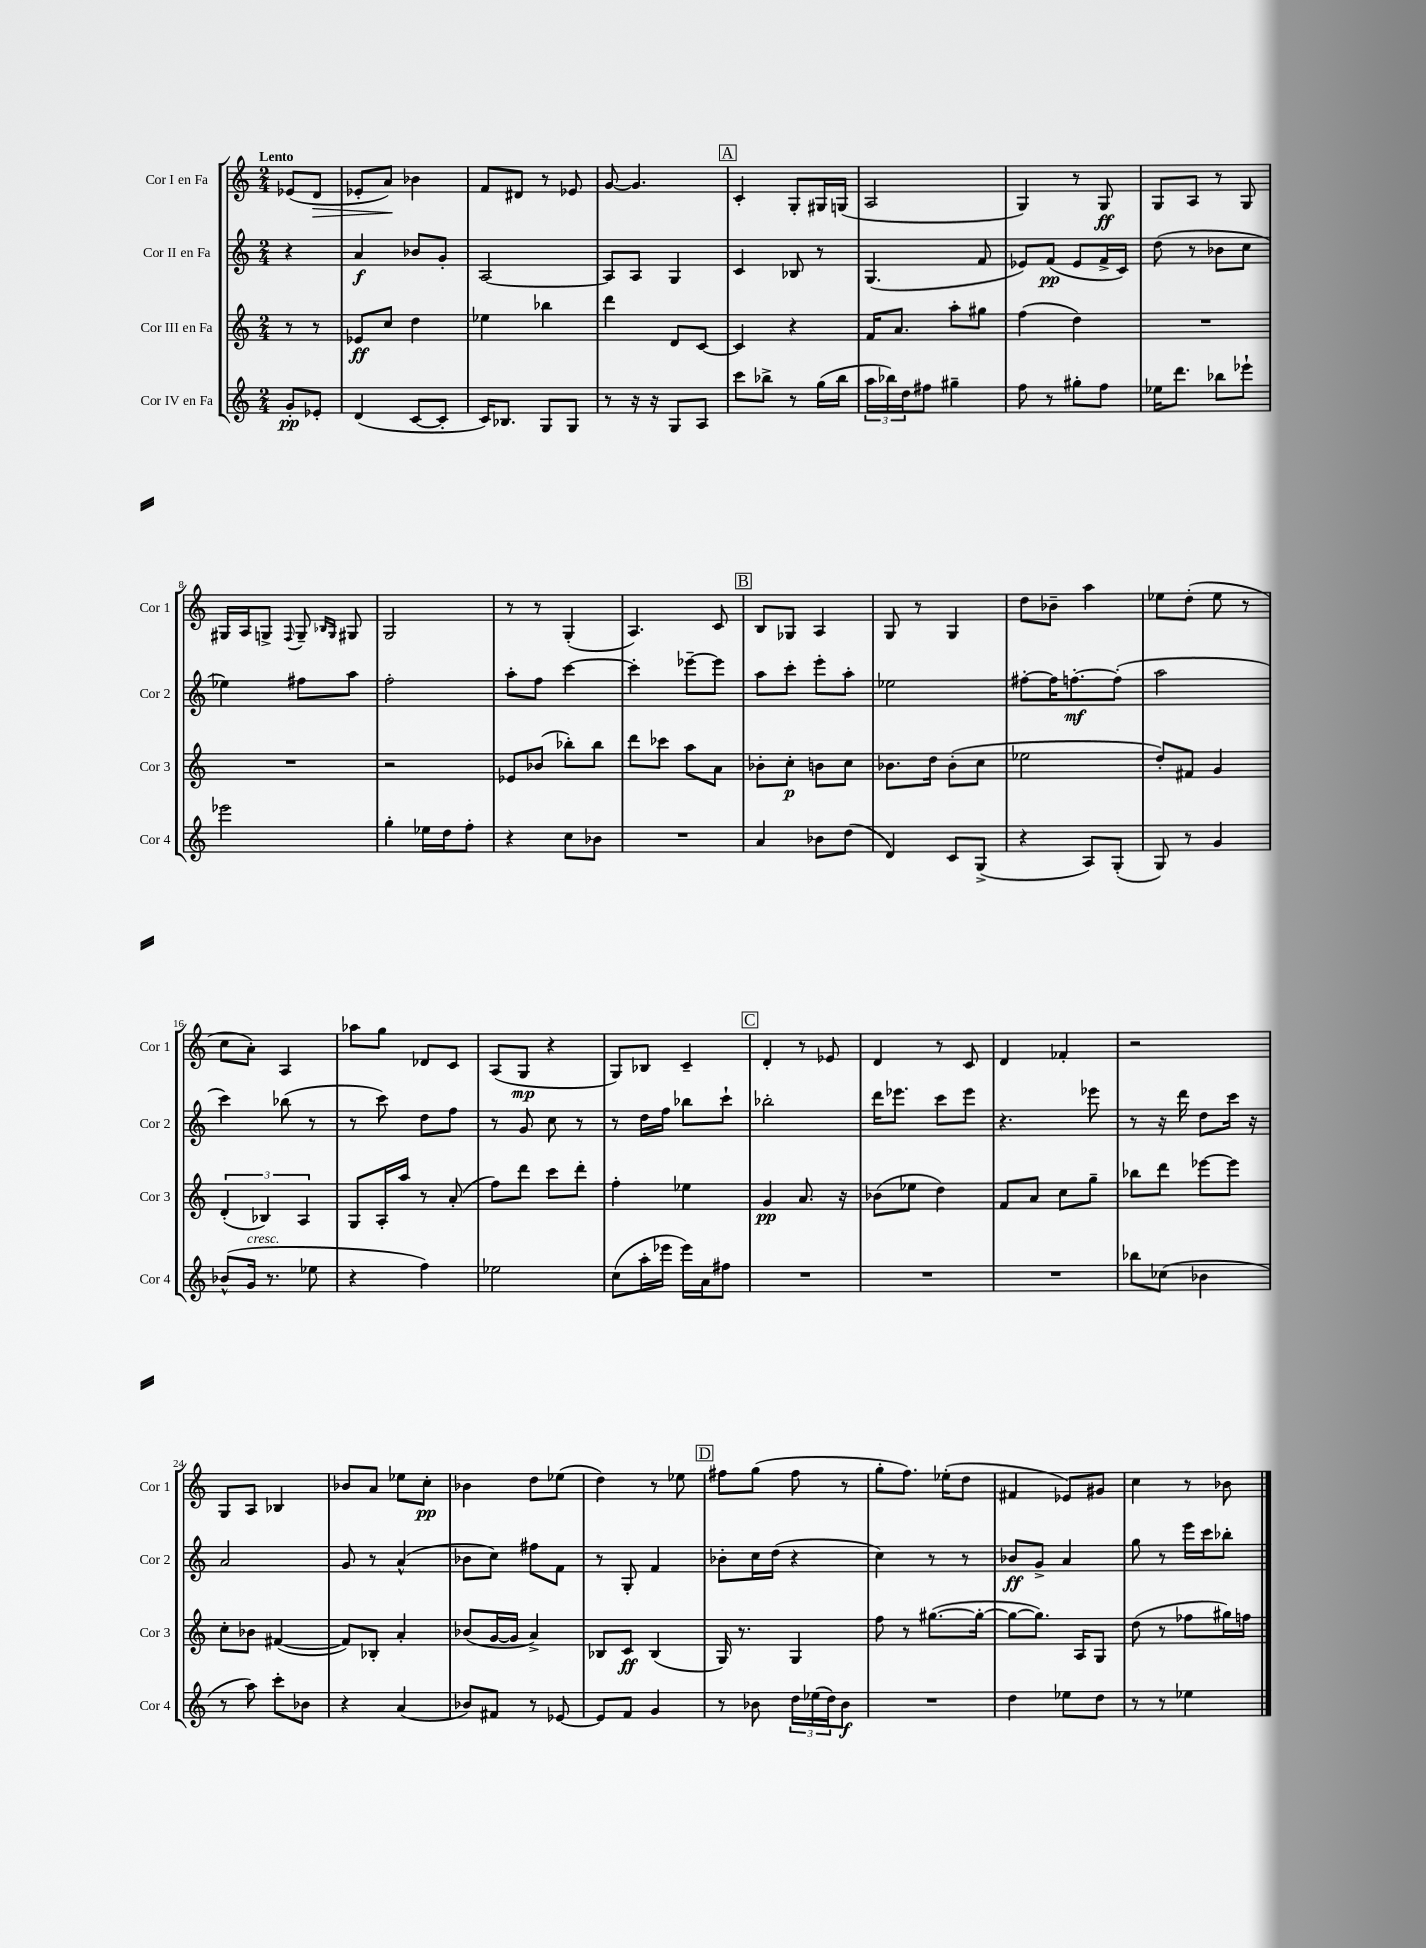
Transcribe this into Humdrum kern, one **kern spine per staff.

**kern	**dynam	**kern	**dynam	**kern	**dynam	**kern	**dynam
*part4	*part4	*part3	*part3	*part2	*part2	*part1	*part1
*staff4	*staff4	*staff3	*staff3	*staff2	*staff2	*staff1	*staff1
*I"Cor IV en Fa	*	*I"Cor III en Fa	*	*I"Cor II en Fa	*	*I"Cor I en Fa	*
*I'Cor 4	*	*I'Cor 3	*	*I'Cor 2	*	*I'Cor 1	*
*clefG2	*	*clefG2	*	*clefG2	*	*clefG2	*
*k[]	*	*k[]	*	*k[]	*	*k[]	*
*M2/4	*	*M2/4	*	*M2/4	*	*M2/4	*
=	=	=	=	=	=	=	=
!	!	!	!	!	!	!LO:TX:a:B:t=Lento	!
8g'/L	pp	8r	.	4r	.	(8e-X/L	.
!	!	!	!	!	!	!	!LO:HP:b
8e-X'/J	.	8r	.	.	.	8d/J	>
=1	=1	=1	=1	=1	=1	=1	=1
(4d/	.	8e-X/L	ff	4a/	f	8e-X'/L	.
.	.	8cc/J	.	.	.	8a/J)	.
[8c/L	.	4dd\	.	8b-X/L	.	4b-X\	]
8c'/J]	.	.	.	8g'/J	.	.	.
=2	=2	=2	=2	=2	=2	=2	=2
16c/KL)	.	4ee-X\	.	[2A/	.	8f/L	.
8.B-X/J	.	.	.	.	.	.	.
.	.	.	.	.	.	8d#X/J	.
8G/L	.	4bb-X\	.	.	.	8r	.
8G/J	.	.	.	.	.	8e-X/	.
=3	=3	=3	=3	=3	=3	=3	=3
8r	.	4ddd\	.	8A/L]	.	[8g/	.
16r	.	.	.	8A/J	.	4.g/]	.
16r	.	.	.	.	.	.	.
8G/L	.	8d/L	.	4G/	.	.	.
8A/J	.	[8c/J	.	.	.	.	.
!!LO:REH:place=s1:t=A
=4	=4	=4	=4	=4	=4	=4	=4
8ccc\L	.	4c/]	.	4c/	.	4c'/	.
8bb-X^\J	.	.	.	.	.	.	.
8r	.	4r	.	8B-X/	.	8G'/L	.
(16gg\LL	.	.	.	8r	.	16G#X/L	.
16bb-\JJ	.	.	.	.	.	(16Gn/JJ	.
=5	=5	=5	=5	=5	=5	=5	=5
24aa\LL	.	16f/KL	.	(4.G/	.	2A/	.
24bb-X\)	.	.	.	.	.	.	.
.	.	8.a/J	.	.	.	.	.
24dd\J	.	.	.	.	.	.	.
8ff#X\J	.	.	.	.	.	.	.
4gg#X~\	.	8aa'\L	.	.	.	.	.
.	.	8gg#X\J	.	8f/	.	.	.
=6	=6	=6	=6	=6	=6	=6	=6
8ff\	.	(4ff\	.	8e-X/L)	.	4G/)	.
8r	.	.	.	(8f/J	pp	.	.
8gg#X'\L	.	4dd\)	.	8e-/L	.	8r	.
8ff\J	.	.	.	16f^/L	.	8G/	ff
.	.	.	.	16c/JJ)	.	.	.
=7	=7	=7	=7	=7	=7	=7	=7
16ee-X\KL	.	2r	.	(8dd\	.	8G/L	.
8.ddd\J	.	.	.	.	.	.	.
.	.	.	.	8r	.	8A/J	.
8bb-X\L	.	.	.	8b-X\L	.	8r	.
8eee-X`\J	.	.	.	8cc\J	.	8G/	.
!!LO:LB:g=z
=8	=8	=8	=8	=8	=8	=8	=8
2eee-X\	.	2r	.	4ee-X\)	.	16G#X/LL	.
.	.	.	.	.	.	16A/J	.
.	.	.	.	.	.	8Gn^/J	.
.	.	.	.	.	.	8qqF/	.
.	.	.	.	8ff#X\L	.	8G~/	.
.	.	.	.	.	.	16qqB-X/LL	.
.	.	.	.	.	.	16qqG/JJ	.
.	.	.	.	8aa\J	.	8G#X/	.
=9	=9	=9	=9	=9	=9	=9	=9
4gg'\	.	2r	.	2ff'\	.	2G/	.
16ee-X\LL	.	.	.	.	.	.	.
16dd\J	.	.	.	.	.	.	.
8ff'\J	.	.	.	.	.	.	.
=10	=10	=10	=10	=10	=10	=10	=10
4r	.	8e-X/L	.	8aa'\L	.	8r	.
.	.	(8b-X/J	.	8ff\J	.	8r	.
8cc\L	.	8bb-X'\L)	.	[4ccc\	.	(4G'/	.
8b-X\J	.	8bb-\J	.	.	.	.	.
=11	=11	=11	=11	=11	=11	=11	=11
2r	.	8ddd\L	.	4ccc'\]	.	4.A/)	.
.	.	8ccc-X\J	.	.	.	.	.
.	.	8aa\L	.	[8eee-X~\L	.	.	.
.	.	8a\J	.	8eee-\J]	.	8c/	.
!!LO:REH:place=s1:t=B
=12	=12	=12	=12	=12	=12	=12	=12
4a/	.	8b-X'\L	.	8aa\L	.	8B/L	.
.	.	8cc'\J	p	8ccc'\J	.	8G-X/J	.
8b-X\L	.	8bn\L	.	8eee'\L	.	4A/	.
(8dd\J	.	8cc\J	.	8aa'\J	.	.	.
=13	=13	=13	=13	=13	=13	=13	=13
4d/)	.	8.b-X\L	.	2ee-X\	.	8G/	.
.	.	.	.	.	.	8r	.
.	.	16dd\Jk	.	.	.	.	.
8c/L	.	(8b-'\L	.	.	.	4G/	.
(8G^/J	.	8cc\J	.	.	.	.	.
=14	=14	=14	=14	=14	=14	=14	=14
4r	.	2ee-X\	.	[8ff#X'\L	.	8dd\L	.
.	.	.	.	16ff#\K]	.	8b-X~\J	.
.	.	.	.	[8.ffn'\	mf	.	.
8A/L)	.	.	.	.	.	4aa\	.
(8G'/J	.	.	.	(8ff'\J]	.	.	.
=15	=15	=15	=15	=15	=15	=15	=15
8G/)	.	8dd'/L)	.	2aa\	.	8ee-X\L	.
8r	.	8f#X/J	.	.	.	(8dd'\J	.
4g/	.	4g/	.	.	.	8ee-\	.
.	.	.	.	.	.	8r	.
!!LO:LB:g=z
=16	=16	=16	=16	=16	=16	=16	=16
(8b-X^^/L	.	(6d'/	.	4ccc\)	.	8cc\L	.
!LO:TX:a:i:t=cresc.	!	!	!	!	!	!	!
16g/Jk	.	.	.	.	.	8a'\J)	.
.	.	6B-X/)	.	.	.	.	.
8.r	.	.	.	.	.	.	.
.	.	.	.	(8bb-X\	.	4A/	.
.	.	6A/	.	.	.	.	.
8ee-X\	.	.	.	8r	.	.	.
=17	=17	=17	=17	=17	=17	=17	=17
4r	.	8G/L	.	8r	.	8aa-X\L	.
.	.	16A'/L	.	8ccc\)	.	8gg\J	.
.	.	16aa/JJ	.	.	.	.	.
4ff\)	.	8r	.	8dd\L	.	8d-X/L	.
.	.	(8a'/	.	8ff\J	.	8c/J	.
=18	=18	=18	=18	=18	=18	=18	=18
2ee-X\	.	8ff\L)	.	8r	.	(8A/L	.
.	.	8ddd\J	.	8g/	.	8G/J	mp
.	.	8ccc\L	.	8cc\	.	4r	.
.	.	8ddd'\J	.	8r	.	.	.
=19	=19	=19	=19	=19	=19	=19	=19
(8cc\L	.	4ff'\	.	8r	.	8G/L)	.
16aa'\L	.	.	.	16dd\LL	.	8B-X/J	.
16eee-X\JJ	.	.	.	16ff\JJ	.	.	.
16eee-\LL)	.	4ee-X\	.	8bb-X\L	.	4c~/	.
16a\J	.	.	.	.	.	.	.
8ff#X\J	.	.	.	8ccc`\J	.	.	.
!!LO:REH:place=s1:t=C
=20	=20	=20	=20	=20	=20	=20	=20
2r	.	4g/	pp	2bb-X'\	.	4d'/	.
.	.	8.a/	.	.	.	8r	.
.	.	.	.	.	.	8e-X/	.
.	.	16r	.	.	.	.	.
=21	=21	=21	=21	=21	=21	=21	=21
2r	.	(8b-X\L	.	16ddd\KL	.	4d/	.
.	.	.	.	8.eee-X\J	.	.	.
.	.	8ee-X\J	.	.	.	.	.
.	.	4dd\)	.	8ccc\L	.	8r	.
.	.	.	.	8eee-\J	.	8c/	.
=22	=22	=22	=22	=22	=22	=22	=22
2r	.	8f/L	.	4.r	.	4d/	.
.	.	8a/J	.	.	.	.	.
.	.	8cc\L	.	.	.	4f-X'/	.
.	.	8gg~\J	.	8eee-X\	.	.	.
=23	=23	=23	=23	=23	=23	=23	=23
8bb-X\L	.	8bb-X\L	.	8r	.	2r	.
(8cc-X\J	.	8ddd\J	.	16r	.	.	.
.	.	.	.	16ddd\	.	.	.
4b-X\	.	[8eee-X\L	.	8dd\L	.	.	.
.	.	8eee-\J]	.	16ccc\Jk	.	.	.
.	.	.	.	16r	.	.	.
!!LO:LB:g=z
=24	=24	=24	=24	=24	=24	=24	=24
8r	.	8cc'\L	.	2a/	.	8G/L	.
8aa\)	.	8b-X\J	.	.	.	8A/J	.
8ccc'\L	.	([4f#X/	.	.	.	4B-X/	.
8b-X\J	.	.	.	.	.	.	.
=25	=25	=25	=25	=25	=25	=25	=25
4r	.	8f#/L])	.	8g/	.	8b-X/L	.
.	.	8B-X'/J	.	8r	.	8a/J	.
(4a/	.	4a'/	.	(4a^^/	.	8ee-X\L	.
.	.	.	.	.	.	8cc'\J	pp
=26	=26	=26	=26	=26	=26	=26	=26
8b-X/L)	.	(8b-X/L	.	8b-X\L	.	4b-X\	.
8f#X/J	.	[16g/L	.	8cc\J)	.	.	.
.	.	16g/JJ]	.	.	.	.	.
8r	.	4a^/)	.	8ff#X\L	.	8dd\L	.
[8e-X/	.	.	.	8f\J	.	(8ee-X\J	.
=27	=27	=27	=27	=27	=27	=27	=27
8e-/L]	.	8B-X/L	.	8r	.	4dd\)	.
8f/J	.	8c/J	ff	8G'/	.	.	.
4g/	.	(4B-/	.	4f/	.	8r	.
.	.	.	.	.	.	8ee-X\	.
!!LO:REH:place=s1:t=D
=28	=28	=28	=28	=28	=28	=28	=28
8r	.	16G/)	.	8b-X'\L	.	8ff#X\L	.
.	.	8.r	.	.	.	.	.
8b-X\	.	.	.	16cc\L	.	(8gg\J	.
.	.	.	.	(16dd\JJ	.	.	.
24dd\LL	.	4G/	.	4r	.	8ff#\	.
(24ee-X\	.	.	.	.	.	.	.
24dd\J)	.	.	.	.	.	.	.
8b-\J	f	.	.	.	.	8r	.
=29	=29	=29	=29	=29	=29	=29	=29
2r	.	8ff\	.	4cc\)	.	8gg'\L	.
.	.	8r	.	.	.	8.ff\J)	.
.	.	([8.gg#X\L	.	8r	.	.	.
.	.	.	.	.	.	(16ee-X'\KL	.
.	.	.	.	8r	.	8dd\J	.
.	.	16gg#'\Jk_	.	.	.	.	.
=30	=30	=30	=30	=30	=30	=30	=30
4dd\	.	8gg#\L_	.	8b-X/L	ff	4f#X/	.
.	.	8.gg#\J])	.	8g^/J	.	.	.
8ee-X\L	.	.	.	4a/	.	8e-X/L)	.
.	.	16A/KL	.	.	.	.	.
8dd\J	.	8G/J	.	.	.	8g#X/J	.
=31	=31	=31	=31	=31	=31	=31	=31
8r	.	(8dd\	.	8gg\	.	4cc\	.
8r	.	8r	.	8r	.	.	.
4ee-X\	.	8ff-X\L	.	16eee\LL	.	8r	.
.	.	.	.	16ccc\J	.	.	.
.	.	16gg#X\L)	.	8bb-X'\J	.	8b-X\	.
.	.	16ffn\JJ	.	.	.	.	.
==	==	==	==	==	==	==	==
*-	*-	*-	*-	*-	*-	*-	*-
